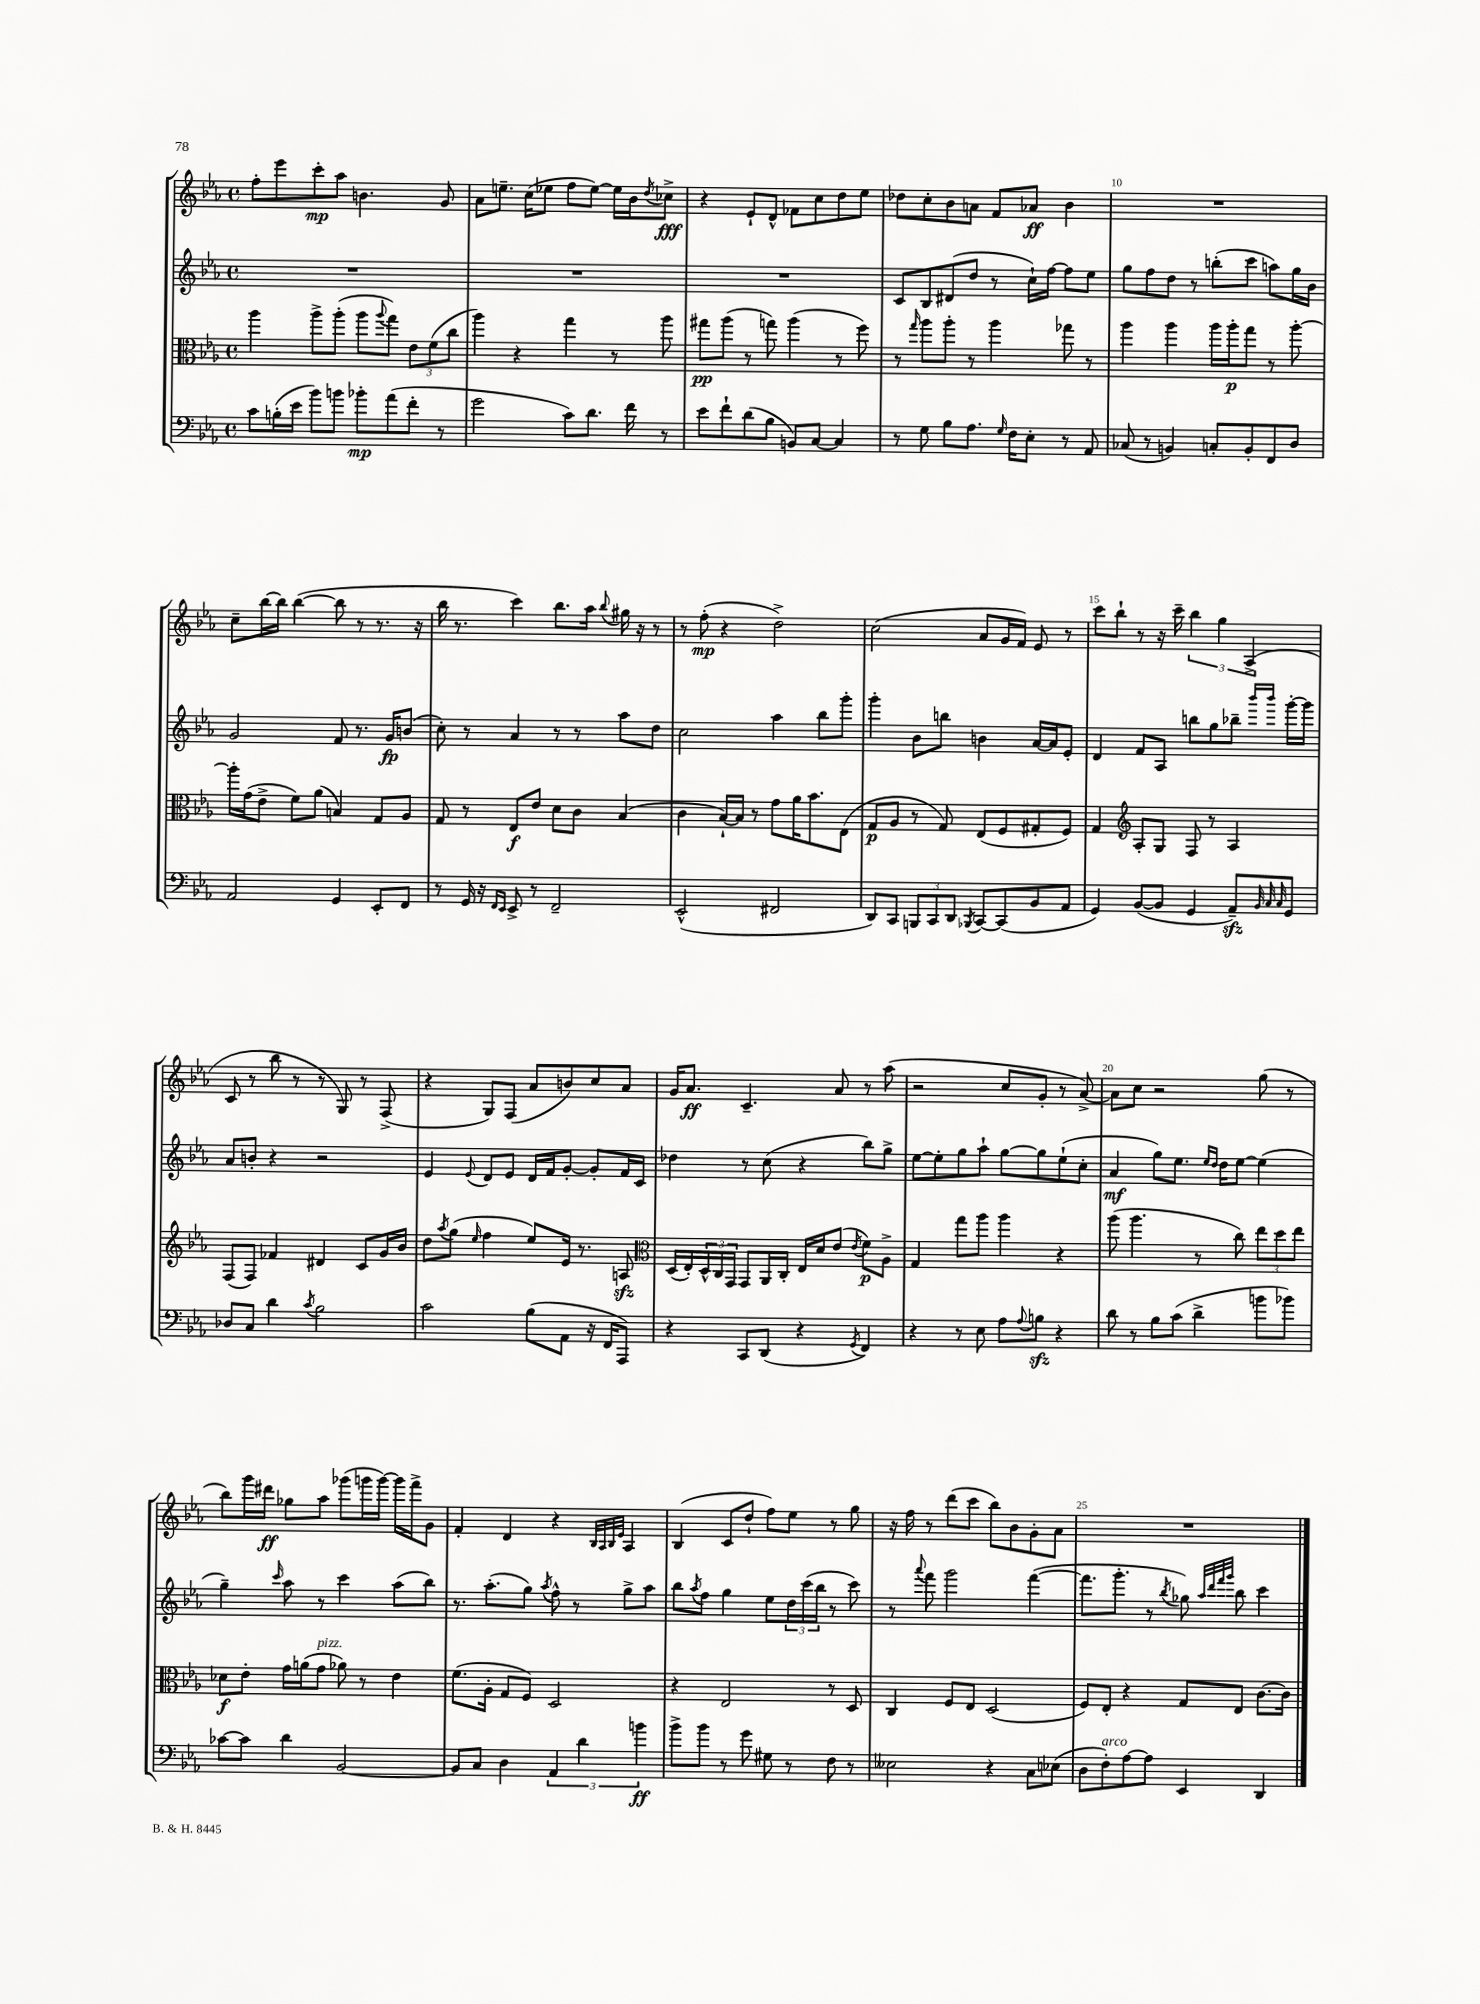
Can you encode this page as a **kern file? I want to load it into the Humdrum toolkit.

**kern	**dynam	**kern	**dynam	**kern	**dynam	**kern	**dynam
*part4	*part4	*part3	*part3	*part2	*part2	*part1	*part1
*staff4	*staff4	*staff3	*staff3	*staff2	*staff2	*staff1	*staff1
*clefF4	*	*clefC3	*	*clefG2	*	*clefG2	*
*k[b-e-a-]	*	*k[b-e-a-]	*	*k[b-e-a-]	*	*k[b-e-a-]	*
*M4/4	*	*M4/4	*	*M4/4	*	*M4/4	*
*met(c)	*	*met(c)	*	*met(c)	*	*met(c)	*
=6	=6	=6	=6	=6	=6	=6	=6
8c\L	.	4aa-\	.	1r	.	8ff'\L	.
(16Bn'\L	.	.	.	.	.	8eee-\	.
16e-\JJ	.	.	.	.	.	.	.
8b-\L)	.	8aa-^\L	.	.	.	8ccc'\	mp
8bn\J	.	(8aa-'\J	.	.	.	8aa-\J	.
8b-X'\L	mp	8aa-\L	.	.	.	4.bn\	.
.	.	8qqaa-/	.	.	.	.	.
(8a-\	.	8gg\J)	.	.	.	.	.
8f'\J	.	12e-\L	.	.	.	.	.
.	.	(12f\	.	.	.	.	.
8r	.	.	.	.	.	8g/	.
.	.	12cc\J	.	.	.	.	.
=7	=7	=7	=7	=7	=7	=7	=7
2g\	.	4aa-\)	.	1r	.	8a-\L	.
.	.	.	.	.	.	8.een~\J	.
.	.	4r	.	.	.	.	.
.	.	.	.	.	.	(16cc\KL	.
.	.	.	.	.	.	8ee-X\J	.
8c\L)	.	4gg\	.	.	.	8ff\L	.
8.d\J	.	.	.	.	.	[8ee-\J)	.
.	.	8r	.	.	.	16ee-\LL]	.
16f\	.	.	.	.	.	16b-\J	.
.	.	.	.	.	.	8qdd/	.
8r	.	8aa-\	.	.	.	8cc-X^\J	fff
=8	=8	=8	=8	=8	=8	=8	=8
8e-\L	.	8gg#X\L	pp	1r	.	4r	.
8f`\	.	(8aa-\J	.	.	.	.	.
(8d\	.	8r	.	.	.	8e-`/L	.
8B-\J	.	8ggn\)	.	.	.	8d^^/J	.
8BBn/L)	.	(4aa-\	.	.	.	8f-X\L	.
[8C/J	.	.	.	.	.	8cc\	.
4C/]	.	8r	.	.	.	8dd\	.
.	.	8ff\)	.	.	.	8ee-\J	.
=9	=9	=9	=9	=9	=9	=9	=9
8r	.	8r	.	8c/L	.	8dd-X\L	.
.	.	16qqgg/	.	.	.	.	.
8G\	.	8aa-\L	.	8B-/	.	8cc'\	.
8B-\L	.	8aa-'\J	.	(8d#X/	.	8b-\	.
8.A-\J	.	8r	.	8dd/J	.	8an\J	.
.	.	4aa-\	.	8r	.	8f/L	.
16qqG/	.	.	.	.	.	.	.
16F\KL	.	.	.	.	.	.	.
8E-'\J	.	.	.	16cc`\LL)	.	8a-X/J	ff
.	.	.	.	[16ff\JJ	.	.	.
8r	.	8gg-X\	.	8ff\L]	.	4b-\	.
8AA-/	.	8r	.	8ee-\J	.	.	.
=10	=10	=10	=10	=10	=10	=10	=10
(8C-X/	.	4aa-\	.	8gg\L	.	1r	.
8r	.	.	.	8ff\	.	.	.
4BBn/)	.	4aa-\	.	8dd\J	.	.	.
.	.	.	.	8r	.	.	.
8Cn'/L	.	16aa-\LL	.	(8bbn'\L	.	.	.
.	.	16aa-'\J	p	.	.	.	.
8BB'/	.	8gg\J	.	8ccc\J	.	.	.
8FF/	.	8r	.	8aan\L)	.	.	.
8D/J	.	[8aa-'\	.	16gg\L	.	.	.
.	.	.	.	16b-\JJ	.	.	.
!!LO:LB:g=z
=11	=11	=11	=11	=11	=11	=11	=11
2AA-/	.	16aa-'\LL]	.	2g/	.	8cc~\L	.
.	.	(16g\J	.	.	.	.	.
.	.	8e-^\J	.	.	.	[16bb-\L	.
.	.	.	.	.	.	16bb-\JJ]	.
.	.	8f\L)	.	.	.	([4bb-\	.
.	.	(8a-\J	.	.	.	.	.
4GG/	.	4Bn/)	.	8f/	.	8bb-\]	.
.	.	.	.	8.r	.	8r	.
8EE-'/L	.	8G/L	.	.	.	8.r	.
.	.	.	.	16g/KL	fp	.	.
8FF/J	.	8A-/J	.	(8bn/J	.	.	.
.	.	.	.	.	.	16r	.
=12	=12	=12	=12	=12	=12	=12	=12
8r	.	8G/	.	8cc'\)	.	16bb-\	.
.	.	.	.	.	.	8.r	.
16GG/	.	8r	.	8r	.	.	.
16r	.	.	.	.	.	.	.
16qqFF/LL	.	.	.	.	.	.	.
16qqEE-/JJ	.	.	.	.	.	.	.
8EE-^/	.	8E-/L	f	4a-/	.	4ccc\)	.
8r	.	8e-/J	.	.	.	.	.
2FF~/	.	8d\L	.	8r	.	8.bb-\L	.
.	.	8c\J	.	8r	.	.	.
.	.	.	.	.	.	16aa-\Jk	.
.	.	.	.	.	.	8qqbb-/	.
.	.	(4B-/	.	8aa-\L	.	16gg#X\	.
.	.	.	.	.	.	16r	.
.	.	.	.	8dd\J	.	8r	.
=13	=13	=13	=13	=13	=13	=13	=13
(2EE-^^/	.	4c\	.	2cc\	.	8r	.
.	.	.	.	.	.	(8ff'\	mp
.	.	[16B-`/LL)	.	.	.	4r	.
.	.	16B-/JJ]	.	.	.	.	.
.	.	8r	.	.	.	.	.
2FF#X/	.	8g\L	.	4aa-\	.	2dd^\)	.
.	.	16a-\K	.	.	.	.	.
.	.	8.b-\	.	.	.	.	.
.	.	.	.	8bb-\L	.	.	.
.	.	(8E-\J	.	8ggg'\J	.	.	.
=14	=14	=14	=14	=14	=14	=14	=14
8DD/L)	.	8G/L	p	4ggg'\	.	(2cc\	.
8CC/J	.	8A-/J	.	.	.	.	.
12BBBn/L	.	8r	.	8b-\L	.	.	.
12CC/	.	.	.	.	.	.	.
.	.	8G/)	.	8bbn\J	.	.	.
12DD/J	.	.	.	.	.	.	.
8qBBB-X/	.	.	.	.	.	.	.
[8CC/L	.	(8E-/L	.	4bn\	.	8a-/L	.
(8CC/]	.	8F/	.	.	.	16g/L	.
.	.	.	.	.	.	16f/JJ)	.
8BB-/	.	8G#X'/	.	[16a-/LL	.	8e-/	.
.	.	.	.	16a-/J]	.	.	.
8AA-/J	.	8F/J)	.	8e-'/J	.	8r	.
=15	=15	=15	=15	=15	=15	=15	=15
4GG/)	.	4G/	.	4d/	.	8ccc\L	.
.	.	.	.	.	.	8bb-`\J	.
*	*	*clefG2	*	*	*	*	*
([8BB-/L	.	8A-'/L	.	8f/L	.	8r	.
8BB-/J]	.	8G/J	.	8A-/J	.	16r	.
.	.	.	.	.	.	16ccc~\	.
4GG/	.	8F/	.	8bbn\L	.	6bb-\	.
.	.	8r	.	8gg\	.	.	.
.	.	.	.	.	.	6gg\	.
8AA-zz~/L)	.	4A-/	.	8bb-X~\J	.	.	.
.	.	.	.	.	.	(6A-^/	.
32qqBB-/	.	.	.	.	.	.	.
32qqC/	.	.	.	16qqbbb-/LL	.	.	.
32qqC/	.	.	.	16qqbbb-/JJ	.	.	.
8GG/J	.	.	.	[16ggg'\LL	.	.	.
.	.	.	.	16ggg\JJ]	.	.	.
!!LO:LB:g=z
=16	=16	=16	=16	=16	=16	=16	=16
8D-X/L	.	(8F/L	.	8a-/L	.	8c/	.
8C/J	.	8F/J)	.	8bn'/J	.	8r	.
4d\	.	4f-X/	.	4r	.	8bb-\	.
.	.	.	.	.	.	8r	.
8qc/	.	.	.	.	.	.	.
2B-\	.	4d#X/	.	2r	.	8r	.
.	.	.	.	.	.	8G/)	.
.	.	8c/L	.	.	.	8r	.
.	.	16g/L	.	.	.	(8F^/	.
.	.	16b-/JJ	.	.	.	.	.
=17	=17	=17	=17	=17	=17	=17	=17
2c\	.	8dd\L	.	4e-/	.	4r	.
.	.	8qaa-/	.	.	.	.	.
.	.	(8gg\J	.	.	.	.	.
.	.	16qqee-/	.	8qqe-/	.	.	.
.	.	4ff\	.	8d/L	.	8G/L)	.
.	.	.	.	8e-/J	.	(8F/J	.
(8B-\L	.	8ee-/L)	.	16d/LL	.	8a-/L	.
.	.	.	.	16f/J	.	.	.
8AA-\J	.	16e-/Jk	.	[8g'/J	.	8bn/)	.
.	.	8.r	.	.	.	.	.
16r	.	.	.	8g'/L]	.	8cc/	.
16FF/KL	.	.	.	.	.	.	.
8AAA-/J)	.	8Anzz/	.	16f/L	.	8a-/J	.
.	.	.	.	16c/JJ	.	.	.
=18	=18	=18	=18	=18	=18	=18	=18
*	*	*clefC3	*	*	*	*	*
4r	.	(16D/LL	.	4dd-X\	.	16g/KL	.
.	.	16E-'/)	.	.	.	8.a-/J	ff
.	.	24D^^/	.	.	.	.	.
.	.	24C/	.	.	.	.	.
.	.	24GG/JJ	.	.	.	.	.
8CC/L	.	8GG/L	.	8r	.	4.c~/	.
(8DD/J	.	16AA-/L	.	(8cc\	.	.	.
.	.	16C'/JJ	.	.	.	.	.
4r	.	16E-/LL	.	4r	.	.	.
.	.	16d/J	.	.	.	.	.
.	.	(8e-/J	.	.	.	8a-/	.
8qGG/	.	8qe-/	.	.	.	.	.
4FF/)	.	8f\L)	p	8bb-\L)	.	8r	.
.	.	8A-^\J	.	8gg^\J	.	(8aa-\	.
=19	=19	=19	=19	=19	=19	=19	=19
4r	.	4G/	.	[8ee-\L	.	2r	.
.	.	.	.	8ee-'\]	.	.	.
8r	.	8gg\L	.	8gg\	.	.	.
8E-\	.	8aa-\J	.	8aa-`\J	.	.	.
8A-\L	.	4aa-\	.	[8gg\L	.	8cc/L	.
8qqA-/	.	.	.	.	.	.	.
8Bnzz\J	.	.	.	8gg\]	.	8g'/J	.
4r	.	4r	.	(8ee-`\	.	8r	.
.	.	.	.	8cc'\J	.	[8a-^/)	.
=20	=20	=20	=20	=20	=20	=20	=20
8d\	.	(8aa-\	.	4a-/	mf	8a-\L]	.
8r	.	4.aa-\	.	.	.	8cc\J	.
8B-\L	.	.	.	8gg\L)	.	2r	.
(8c\J	.	.	.	8.ee-\J	.	.	.
4d^\	.	8r	.	.	.	.	.
.	.	.	.	16qqee-/LL	.	.	.
.	.	.	.	16qqdd/JJ	.	.	.
.	.	.	.	16dd\KL	.	.	.
.	.	8cc\)	.	[8ee-\J	.	.	.
8bn\L	.	12ee-\L	.	(4ee-\]	.	(8gg\	.
.	.	12dd\	.	.	.	.	.
8b-X\J)	.	.	.	.	.	8r	.
.	.	12ee-\J	.	.	.	.	.
!!LO:LB:g=z
=21	=21	=21	=21	=21	=21	=21	=21
[8c-X\L	.	8d-X\L	f	4gg~\)	.	8bb-\L)	.
8c-\J]	.	8e-'\J	.	.	.	16ggg\L	.
.	.	.	.	.	.	16ddd#X\JJ	ff
.	.	.	.	16qqccc/	.	.	.
4d\	.	16g\LL	.	8aa-\	.	8gg-X\L	.
.	.	(16an\J	.	.	.	.	.
!	!	!LO:TX:a:i:t=pizz.	!	!	!	!	!
.	.	8g\J	.	8r	.	8aa-\J	.
[2BB-/	.	8a-X\)	.	4ccc\	.	(8ggg-X\L	.
.	.	8r	.	.	.	16gggn\L	.
.	.	.	.	.	.	[16ggg\JJ)	.
.	.	4e-\	.	(8aa-\L	.	16ggg\LL]	.
.	.	.	.	.	.	16fff^\J	.
.	.	.	.	8bb-\J)	.	8g\J	.
=22	=22	=22	=22	=22	=22	=22	=22
8BB-/L]	.	(8.f\L	.	8.r	.	4f'/	.
8C/J	.	.	.	.	.	.	.
.	.	16A-'\Jk	.	(8.aa-'\L	.	.	.
4D\	.	8G/L	.	.	.	4d/	.
.	.	8F/J)	.	8gg\J)	.	.	.
.	.	.	.	8qaa-/	.	.	.
6AA-/	.	2D/	.	8ff^^\	.	4r	.
.	.	.	.	8r	.	.	.
6d\	.	.	.	.	.	.	.
.	.	.	.	.	.	32qqB-/LLL	.
.	.	.	.	.	.	32qqA-/	.
.	.	.	.	.	.	32qqB-/	.
.	.	.	.	.	.	32qqe-/JJJ	.
.	.	.	.	8gg^\L	.	4A-/	.
6bn\	ff	.	.	.	.	.	.
.	.	.	.	8aa-\J	.	.	.
=23	=23	=23	=23	=23	=23	=23	=23
8b-^\L	.	4r	.	8bb-\L	.	(4B-/	.
.	.	.	.	8qaa-/	.	.	.
8b-\J	.	.	.	8ff\J	.	.	.
8r	.	2E-/	.	4gg\	.	8c/L	.
8g\	.	.	.	.	.	8dd`/J	.
8G#X\	.	.	.	8ee-\L	.	8ff\L)	.
8r	.	.	.	24dd\L	.	8ee-\J	.
.	.	.	.	(24ccc\	.	.	.
.	.	.	.	24bb-\JJ	.	.	.
8F\	.	8r	.	8r	.	8r	.
8r	.	8D/	.	8ccc\)	.	8gg\	.
=24	=24	=24	=24	=24	=24	=24	=24
2E--X\	.	4C/	.	8r	.	16r	.
.	.	.	.	.	.	16ff\	.
.	.	.	.	8qqaaa-/	.	.	.
.	.	.	.	8fff\	.	8r	.
.	.	8F/L	.	2ggg\	.	(8ddd\L	.
.	.	8E-/J	.	.	.	8ccc\J	.
4r	.	(2D/	.	.	.	8bb-\L)	.
.	.	.	.	.	.	8b-\	.
8C\L	.	.	.	([4fff\	.	8g'\	.
(8E-X\J	.	.	.	.	.	8a-\J	.
=25	=25	=25	=25	=25	=25	=25	=25
8D\L	.	8F/L)	.	8.fff\L]	.	1r	.
!LO:TX:a:i:t=arco	!	!	!	!	!	!	!
8F'\)	.	8E-'/J	.	.	.	.	.
.	.	.	.	8.ggg'\J	.	.	.
[8A-\	.	4r	.	.	.	.	.
8A-\J]	.	.	.	8r	.	.	.
.	.	.	.	8qbb-/	.	.	.
4EE-/	.	8G/L	.	8gg-X\)	.	.	.
.	.	.	.	32qqaa-/LLL	.	.	.
.	.	.	.	32qqddd/	.	.	.
.	.	.	.	32qqfff/	.	.	.
.	.	.	.	32qqggg/JJJ	.	.	.
.	.	8E-/J	.	8bb-\	.	.	.
4DD/	.	[8.c\L	.	4ccc\	.	.	.
.	.	16c\Jk]	.	.	.	.	.
==	==	==	==	==	==	==	==
*-	*-	*-	*-	*-	*-	*-	*-
